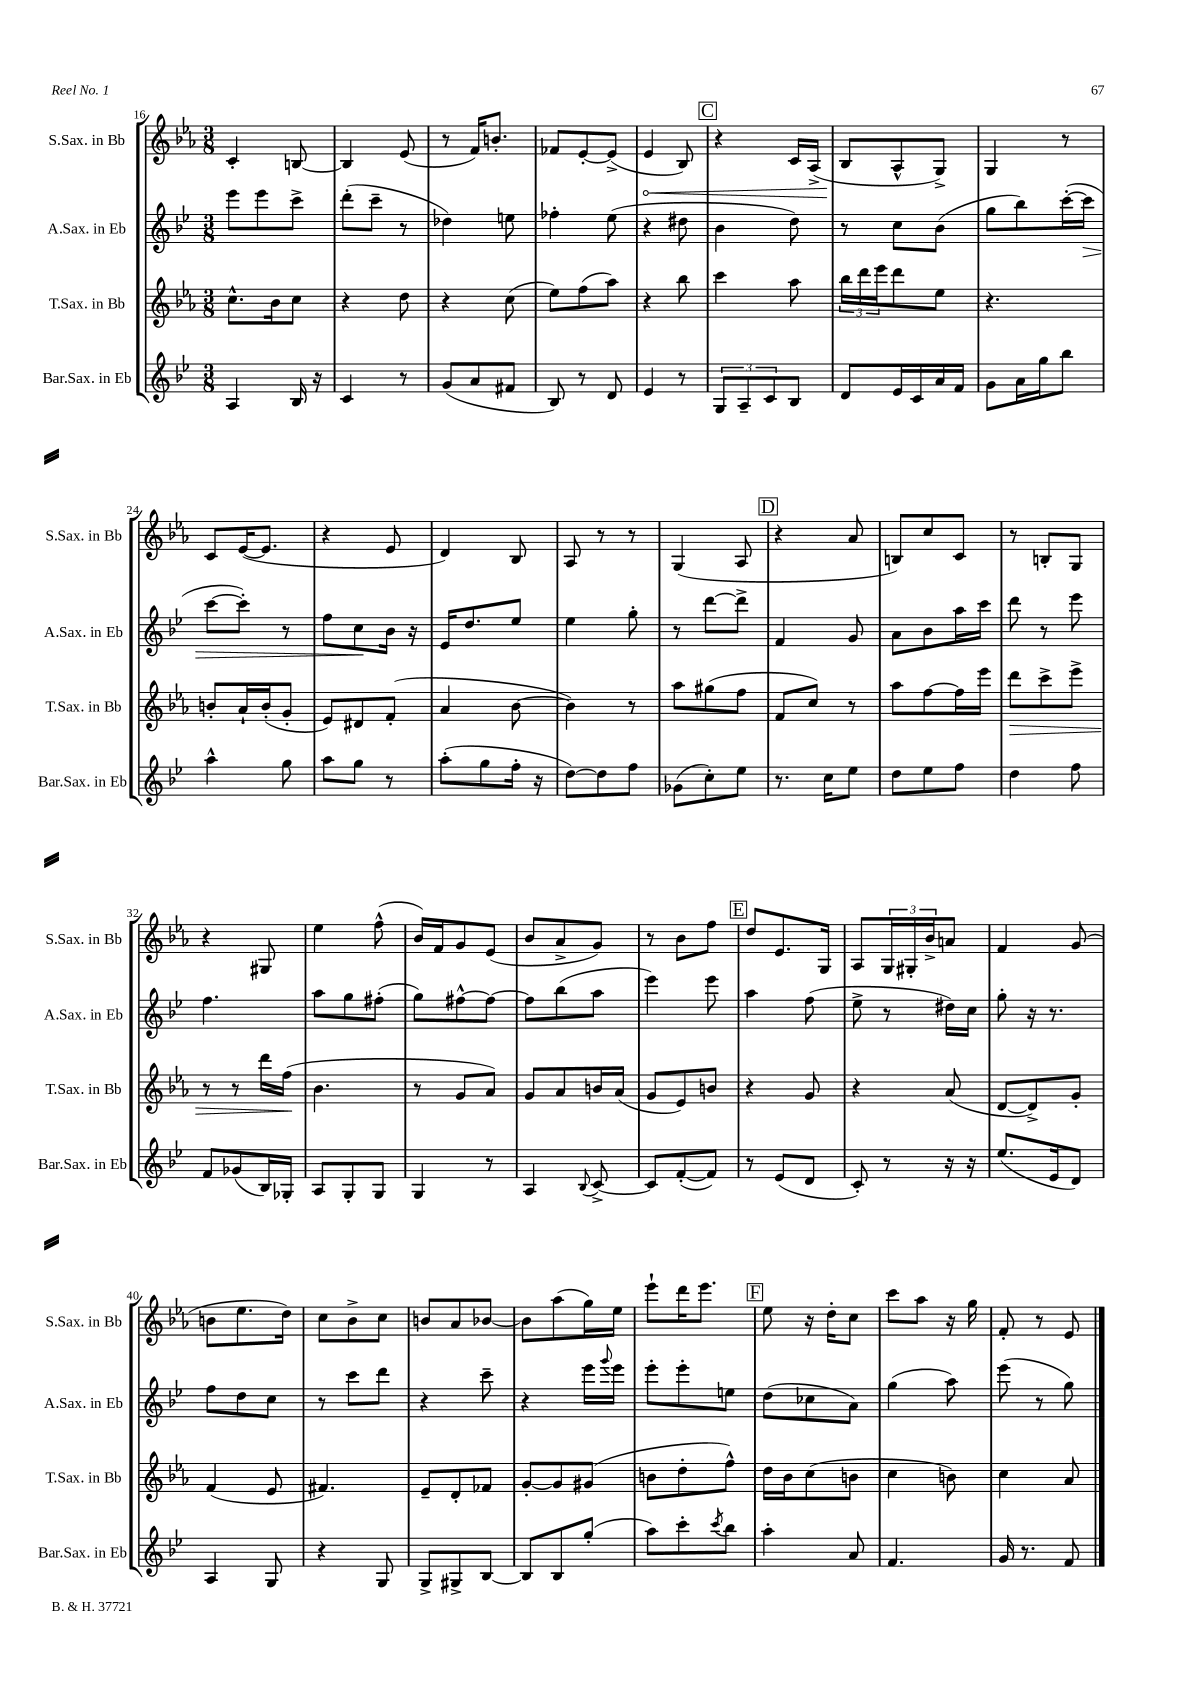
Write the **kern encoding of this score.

**kern	**kern	**dynam	**kern	**dynam	**kern	**dynam
*part4	*part3	*part3	*part2	*part2	*part1	*part1
*staff4	*staff3	*staff3	*staff2	*staff2	*staff1	*staff1
*I"Bar.Sax. in Eb	*I"T.Sax. in Bb	*	*I"A.Sax. in Eb	*	*I"S.Sax. in Bb	*
*I'Bar.Sax. in Eb	*I'T.Sax. in Bb	*	*I'A.Sax. in Eb	*	*I'S.Sax. in Bb	*
*clefG2	*clefG2	*	*clefG2	*	*clefG2	*
*k[b-e-]	*k[b-e-a-]	*	*k[b-e-]	*	*k[b-e-a-]	*
*M3/8	*M3/8	*	*M3/8	*	*M3/8	*
=16	=16	=16	=16	=16	=16	=16
4A/	8.cc^^\L	.	8eee-\L	.	4c'/	.
.	.	.	8eee-\	.	.	.
.	16b-\k	.	.	.	.	.
16B-/	8cc\J	.	8ccc^\J	.	[8Bn/	.
16r	.	.	.	.	.	.
=17	=17	=17	=17	=17	=17	=17
4c/	4r	.	(8ddd'\L	.	4B/]	.
.	.	.	8ccc~\J	.	.	.
8r	8dd\	.	8r	.	(8e-/	.
=18	=18	=18	=18	=18	=18	=18
(8g/L	4r	.	4dd-X\)	.	8r	.
8a/	.	.	.	.	16f/KL)	.
.	.	.	.	.	8.bn'/J	.
8f#X/J	(8cc\	.	8een\	.	.	.
=19	=19	=19	=19	=19	=19	=19
8B-/)	8ee-\L)	.	4ff-X'\	.	8f-X/L	.
8r	(8ff\	.	.	.	[8e-'/	.
8d/	8aa-\J)	.	(8ee-\	.	(8e-^/J]	.
=20	=20	=20	=20	=20	=20	=20
!	!	!	!	!	!	!LO:HP:b
4e-/	4r	.	4r	.	4e-/	<
8r	8bb-\	.	8dd#X\	.	8B-/)	.
!!LO:REH:place=s1:t=C
=21	=21	=21	=21	=21	=21	=21
12G/L	4ccc\	.	4b-\	.	4r	.
12A~/	.	.	.	.	.	.
12c/	.	.	.	.	.	.
8B-/J	8aa-\	.	8dd\)	.	16c/LL	.
.	.	.	.	.	(16A-^/JJ	.
=22	=22	=22	=22	=22	=22	=22
8d/L	24bb-\LL	.	8r	.	8B-/L	.
.	24ddd\	.	.	.	.	.
.	24eee-\J	.	.	.	.	.
16e-/L	8ddd\	.	8cc\L	.	8A-^^/	[
16c/	.	.	.	.	.	.
16a/	8ee-\J	.	(8b-\J	.	8G^/J)	.
16f/JJ	.	.	.	.	.	.
=23	=23	=23	=23	=23	=23	=23
8g\L	4.r	.	8gg\L	.	4G/	.
16a\L	.	.	8bb-\)	.	.	.
16gg\J	.	.	.	.	.	.
8bb-\J	.	.	([16ccc'\L	.	8r	.
!	!	!	!	!LO:HP:b	!	!
.	.	.	16ccc\JJ]	>	.	.
!!LO:LB:g=z
=24	=24	=24	=24	=24	=24	=24
4aa^^\	8bn'/L	.	[8ccc\L	.	8c/L	.
.	16a-`/L	.	8ccc'\J])	.	([16e-/K	.
.	(16b'/J	.	.	.	8.e-/J]	.
8gg\	8g'/J	.	8r	.	.	.
=25	=25	=25	=25	=25	=25	=25
8aa\L	8e-/L)	.	8ff\L	.	4r	.
8gg\J	8d#X/	.	8cc\	.	.	.
8r	(8f'/J	.	16b-\Jk	]	8e-/	.
.	.	.	16r	.	.	.
=26	=26	=26	=26	=26	=26	=26
(8aa'\L	4a-/	.	16e-/KL	.	4d/)	.
.	.	.	8.dd/	.	.	.
8gg\	.	.	.	.	.	.
16ff'\Jk	[8b-\	.	8ee-/J	.	8B-/	.
16r	.	.	.	.	.	.
=27	=27	=27	=27	=27	=27	=27
[8dd\L)	4b-\])	.	4ee-\	.	8A-/	.
8dd\]	.	.	.	.	8r	.
8ff\J	8r	.	8gg'\	.	8r	.
=28	=28	=28	=28	=28	=28	=28
(8g-X\L	8aa-\L	.	8r	.	(4G/	.
8cc'\)	(8gg#X\	.	[8ddd\L	.	.	.
8ee-\J	8ff\J	.	8ddd^\J]	.	8A-/	.
!!LO:REH:place=s1:t=D
=29	=29	=29	=29	=29	=29	=29
8.r	8f/L	.	4f/	.	4r	.
.	8cc/J)	.	.	.	.	.
16cc\KL	.	.	.	.	.	.
8ee-\J	8r	.	8g/	.	8a-/	.
=30	=30	=30	=30	=30	=30	=30
8dd\L	8aa-\L	.	8a\L	.	8Bn/L)	.
8ee-\	[8ff\	.	8b-\	.	8cc/	.
8ff\J	16ff\L]	.	16aa\L	.	8c/J	.
.	16eee-\JJ	.	16ccc\JJ	.	.	.
=31	=31	=31	=31	=31	=31	=31
!	!	!LO:HP:b	!	!	!	!
4dd\	8ddd\L	>	8ddd\	.	8r	.
.	8ccc^\	.	8r	.	8Bn'/L	.
8ff\	8eee-^\J	.	8eee-\	.	8G/J	.
!!LO:LB:g=z
=32	=32	=32	=32	=32	=32	=32
8f/L	8r	.	4.ff\	.	4r	.
(8g-X/	8r	.	.	.	.	.
16B-/L)	16ddd\LL	.	.	.	8G#X/	.
16G-X'/JJ	(16ff\JJ	.	.	.	.	.
.	.	]	.	.	.	.
=33	=33	=33	=33	=33	=33	=33
8A/L	4.b-\	.	8aa\L	.	4ee-\	.
8G'/	.	.	8gg\	.	.	.
8G/J	.	.	(8ff#X'\J	.	(8ff^^\	.
=34	=34	=34	=34	=34	=34	=34
4G/	8r	.	8gg\L)	.	16b-/LL)	.
.	.	.	.	.	16f/J	.
.	8g/L	.	[8ff#X^^\	.	8g/	.
8r	8a-/J)	.	8ff#\J_	.	(8e-/J	.
=35	=35	=35	=35	=35	=35	=35
4A/	8g/L	.	8ff#\L]	.	8b-/L	.
.	8a-/	.	(8bb-\	.	8a-^/	.
8qqB-/	.	.	.	.	.	.
[8c^/	16bn/L	.	8aa\J	.	8g/J)	.
.	(16a-/JJ	.	.	.	.	.
=36	=36	=36	=36	=36	=36	=36
8c/L]	8g/L	.	4eee-\)	.	8r	.
([8f'/	8e-/)	.	.	.	8b-\L	.
8f/J])	8bn/J	.	8eee-\	.	8ff\J	.
!!LO:REH:place=s1:t=E
=37	=37	=37	=37	=37	=37	=37
8r	4r	.	4aa\	.	8dd/L	.
(8e-/L	.	.	.	.	8.e-/	.
8d/J	8g/	.	(8ff\	.	.	.
.	.	.	.	.	16G/Jk	.
=38	=38	=38	=38	=38	=38	=38
8c'/)	4r	.	8ee-^\	.	8A-/L	.
8r	.	.	8r	.	24G/L	.
.	.	.	.	.	24G#X'/	.
.	.	.	.	.	24b-^/J	.
16r	(8a-/	.	16dd#X\LL)	.	8an/J	.
16r	.	.	16cc\JJ	.	.	.
=39	=39	=39	=39	=39	=39	=39
(8.ee-/L	[8d/L	.	8gg'\	.	4f/	.
.	8d^/])	.	16r	.	.	.
16e-/k	.	.	8.r	.	.	.
8d/J)	8g'/J	.	.	.	(8g/	.
!!LO:LB:g=z
=40	=40	=40	=40	=40	=40	=40
4A/	(4f/	.	8ff\L	.	8bn\L	.
.	.	.	8dd\	.	8.ee-\	.
8G/	8e-/	.	8cc\J	.	.	.
.	.	.	.	.	16dd\Jk)	.
=41	=41	=41	=41	=41	=41	=41
4r	4.f#X/)	.	8r	.	8cc\L	.
.	.	.	8ccc\L	.	8b-^\	.
8G/	.	.	8ddd\J	.	8cc\J	.
=42	=42	=42	=42	=42	=42	=42
8G^/L	8e-~/L	.	4r	.	8bn/L	.
8G#X^/	8d'/	.	.	.	8a-/	.
[8B-/J	8f-X/J	.	8ccc~\	.	[8b-X/J	.
=43	=43	=43	=43	=43	=43	=43
8B-/L]	[8g'/L	.	4r	.	8b-\L]	.
8B-/	8g/]	.	.	.	(8aa-\	.
(8gg'/J	(8g#X/J	.	16eee-\LL	.	16gg\L)	.
.	.	.	8qqggg/	.	.	.
.	.	.	16eee-\JJ	.	16ee-\JJ	.
=44	=44	=44	=44	=44	=44	=44
8aa\L)	8bn\L	.	8eee-'\L	.	8eee-`\L	.
8ccc'\	8dd'\	.	8eee-'\	.	16ddd\K	.
.	.	.	.	.	8.eee-\J	.
8qccc/	.	.	.	.	.	.
8bb-\J	8ff^^\J)	.	8een\J	.	.	.
!!LO:REH:place=s1:t=F
=45	=45	=45	=45	=45	=45	=45
4aa'\	16dd\LL	.	(8dd\L	.	8ee-\	.
.	16b-\J	.	.	.	.	.
.	(8cc\	.	8cc-X\	.	16r	.
.	.	.	.	.	16dd'\KL	.
8a/	8bn\J	.	8a\J)	.	8cc\J	.
=46	=46	=46	=46	=46	=46	=46
4.f/	4cc\	.	(4gg\	.	8ccc\L	.
.	.	.	.	.	8aa-\J	.
.	8bn\)	.	8aa\)	.	16r	.
.	.	.	.	.	16gg\	.
=47	=47	=47	=47	=47	=47	=47
16g/	4cc\	.	(8eee-\	.	8f'/	.
8.r	.	.	.	.	.	.
.	.	.	8r	.	8r	.
8f/	8a-/	.	8gg\)	.	8e-/	.
==	==	==	==	==	==	==
*-	*-	*-	*-	*-	*-	*-
